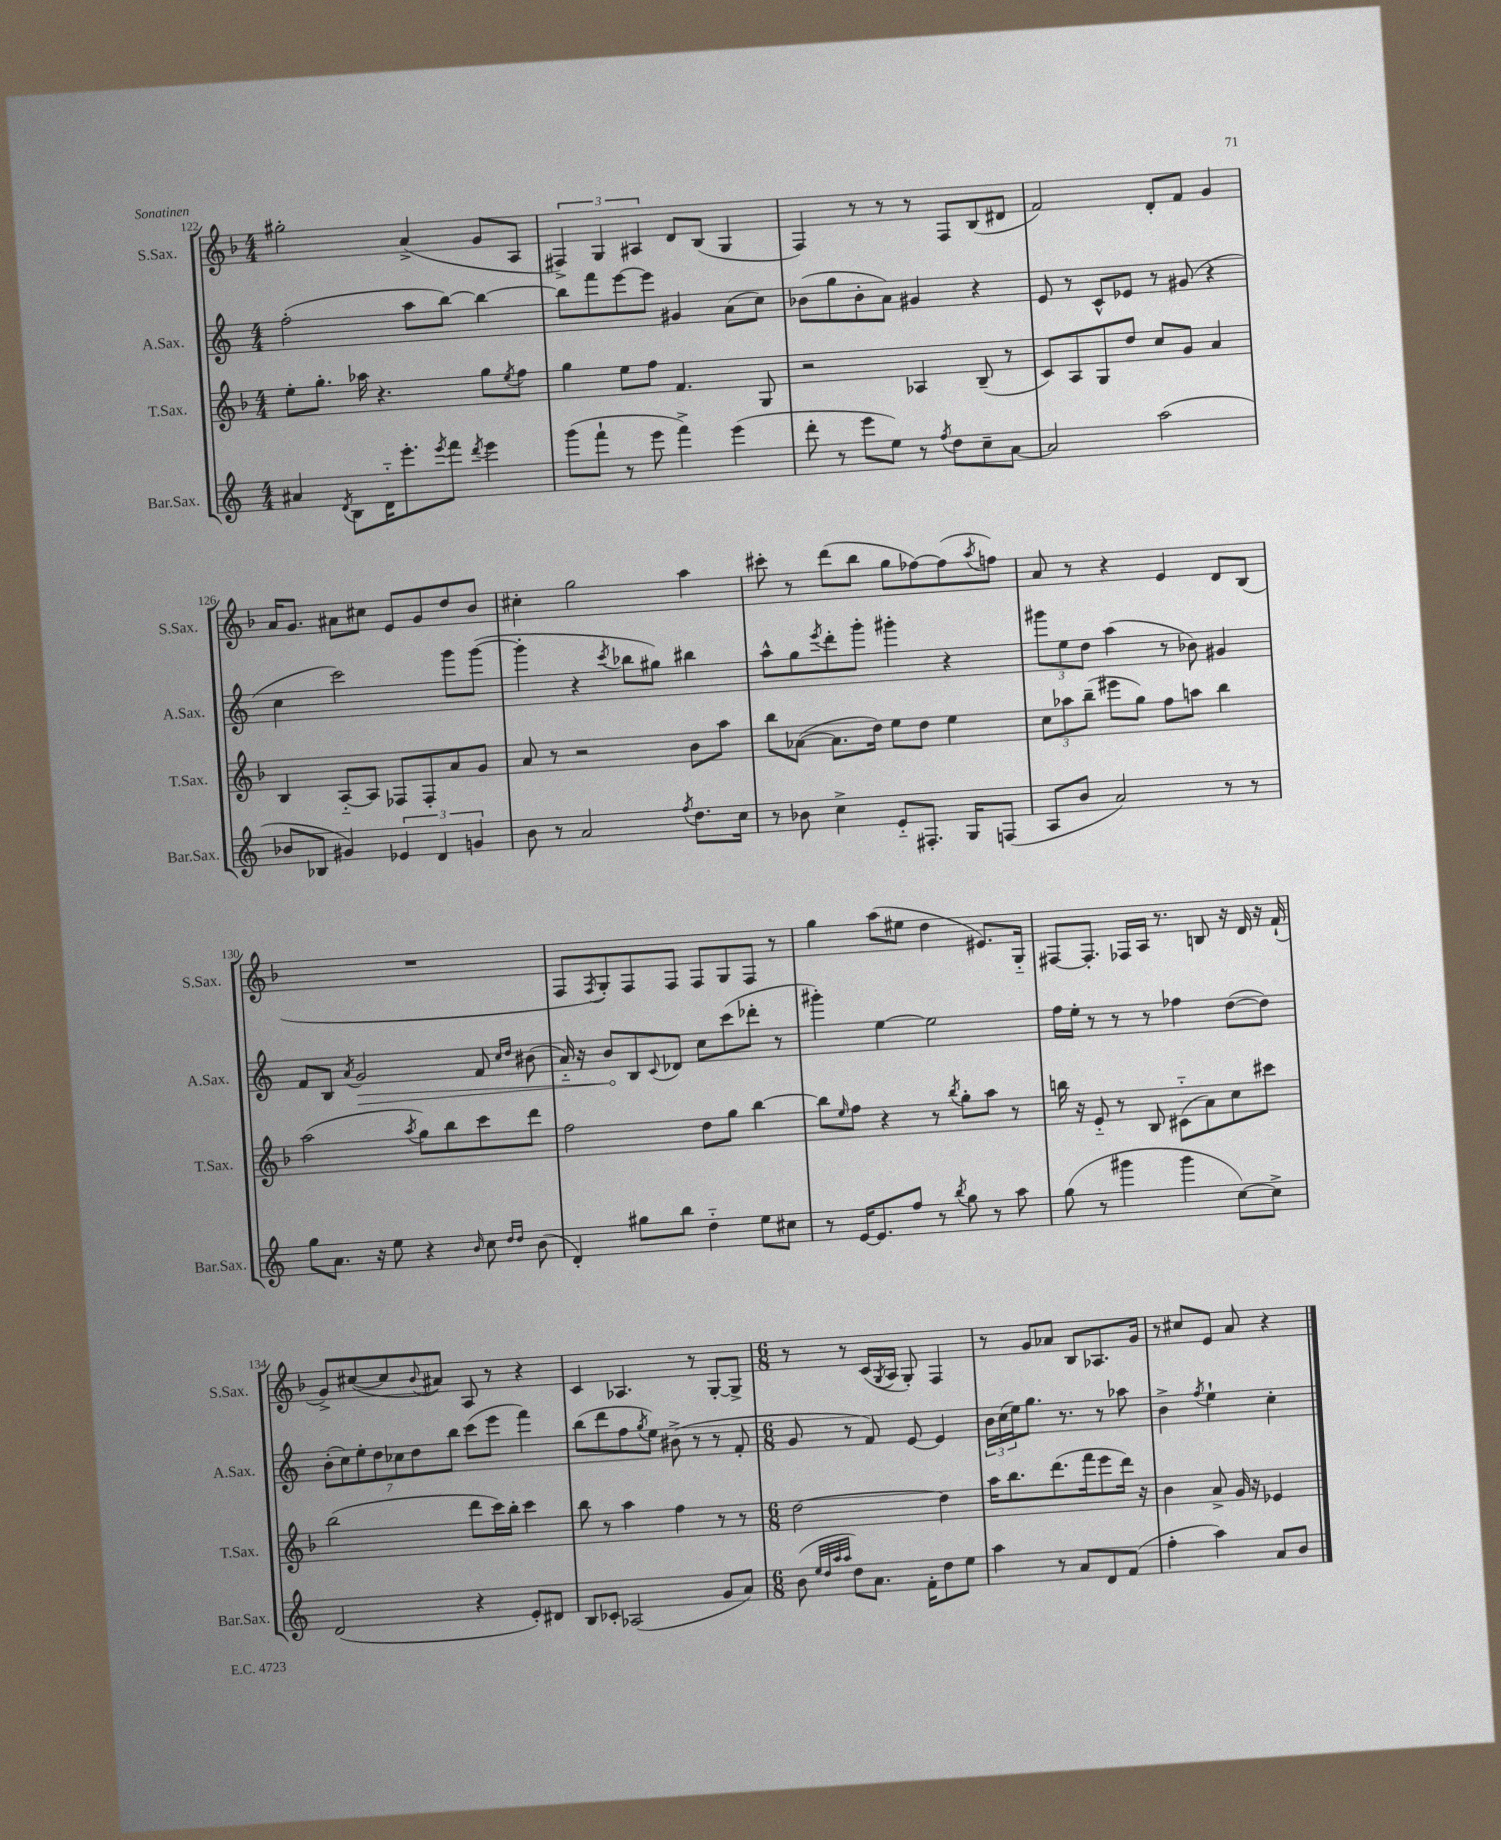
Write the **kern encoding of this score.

**kern	**kern	**kern	**dynam	**kern
*part4	*part3	*part2	*part2	*part1
*staff4	*staff3	*staff2	*staff2	*staff1
*I"Bar.Sax.	*I"T.Sax.	*I"A.Sax.	*	*I"S.Sax.
*I'Bar.Sax.	*I'T.Sax.	*I'A.Sax.	*	*I'S.Sax.
*clefG2	*clefG2	*clefG2	*	*clefG2
*k[]	*k[b-]	*k[]	*	*k[b-]
*M4/4	*M4/4	*M4/4	*	*M4/4
=122	=122	=122	=122	=122
4a#X/	8ee'\L	(2ff'\	.	2gg#X'\
.	8.gg'\J	.	.	.
8qd/	.	.	.	.
8B\L	.	.	.	.
.	16aa-X\	.	.	.
16d\K	4.r	.	.	.
8.eee'\	.	.	.	.
.	.	8aa\L	.	(4a^/
8qeee/	.	.	.	.
8fff\J	.	[8bb\J)	.	.
8qddd/	.	.	.	.
4eee\	8gg\L	4bb\_	.	8g/L
.	8qee/	.	.	.
.	8ff\J	.	.	8A/J
=123	=123	=123	=123	=123
(8ggg\L	4gg\	8bb\L]	.	6F#X^/)
8fff`\J	.	8fff\	.	.
.	.	.	.	6G/
8r	8ee\L	[8eee\	.	.
.	.	.	.	6A#X/
8eee\	8ff\J	8eee\J]	.	.
4fff^\)	4.f/	4g#X/	.	8d/L
.	.	.	.	(8B-/J
(4eee\	.	(8a\L	.	4G/
.	8G/	8cc\J)	.	.
=124	=124	=124	=124	=124
8ddd'\	2r	(8b-X\L	.	4F/)
8r	.	8gg\	.	.
8eee\L	.	8b-'\	.	8r
8ee\J)	.	8a\J)	.	8r
8r	4A-X/	4g#X/	.	8r
8qff/	.	.	.	.
8dd\L	.	.	.	8F/L
8cc~\	(8B-~/	4r	.	(8B-/
[8a\J	8r	.	.	8d#X/J
=125	=125	=125	=125	=125
2a/]	8c/L)	8e/	.	2f/)
.	8A/	8r	.	.
.	8G/	8c^^/L	.	.
.	8dd/J	8e-X/J	.	.
(2aa\	8cc/L	8r	.	8d'/L
.	8g/J	(8g#X/	.	8f/J
.	4a/	4r	.	4g/
!!LO:LB:g=z
=126	=126	=126	=126	=126
8b-X/L	4B-/	4cc\	.	16a/KL
.	.	.	.	8.g/J
8B-X/J	.	.	.	.
4g#X/)	[8A/L	2ccc\)	.	8a#X\L
.	8A/J]	.	.	8cc#X\J
6e-X/	8F-X/L	.	.	8e/L
.	8F-'/	.	.	8g/
6d/	.	.	.	.
.	8a/	8ggg\L	.	8dd/
6gn/	.	.	.	.
.	8g/J	([8ggg\J	.	8b-/J
=127	=127	=127	=127	=127
8b\	8a/	4ggg'\]	.	4cc#X'\
8r	8r	.	.	.
2a/	2r	4r	.	2gg\
.	.	8qccc/	.	.
.	.	8bb-X\L	.	.
.	.	8gg#X\J)	.	.
8qff/	.	.	.	.
8.dd\L	8b-\L	4bb#X\	.	4aa\
.	8aa\J	.	.	.
16cc\Jk	.	.	.	.
=128	=128	=128	=128	=128
8r	8bb-\L	8aa^^\L	.	8ccc#X'\
8b-X\	([8a-X\J	8gg\	.	8r
.	.	8qeee/	.	.
4cc^\	8.a-\L]	8ddd'\	.	(8ddd\L
.	.	8ggg'\J	.	8bb-\J
.	16dd\Jk)	.	.	.
8e/L	8ee\L	4ggg#X'\	.	8gg\L
8.F#X'/J	8dd\J	.	.	[8ff-X\)
.	4ee\	4r	.	(8ff-\]
16G/KL	.	.	.	.
.	.	.	.	8qaa/
(8Fn/J	.	.	.	8ffn\J)
=129	=129	=129	=129	=129
8A/L	12cc\L	12ggg#X\L	.	8a/
.	12aa-X\	12ee\	.	.
8b/J	.	.	.	8r
.	(12bb-~\J	12dd\J	.	.
2a/)	8eee#X\L	(4aa\	.	4r
.	8gg\J)	.	.	.
.	8ff\L	8r	.	4e/
.	8aan\J	8b-X\)	.	.
8r	4bb-\	4g#X/	.	8d/L
8r	.	.	.	(8B-/J
!!LO:LB:g=z
=130	=130	=130	=130	=130
8gg\L	(2aa\	8f/L	.	1r
8.a\J	.	8B/J	.	.
.	.	8qa/	.	.
!	!	!	!LO:HP:b	!
.	.	2g/	>	.
16r	.	.	.	.
8ee\	.	.	.	.
.	8qaa/	.	.	.
4r	8gg\L)	.	.	.
.	8bb-\	.	.	.
16qqb/	.	.	.	.
8cc\	8ccc\	8f/	.	.
16qqdd/LL	.	16qqcc/LL	.	.
16qqdd/JJ	.	16qqdd/JJ	.	.
(8b\	8ddd\J	(8b#X\	.	.
=131	=131	=131	=131	=131
4d'/)	2ff\	16a/)	.	8F/L
.	.	16r	.	.
.	.	.	.	8qF/
.	.	8b/L	.	8G'/)
8gg#X\L	.	8B/	]	8F/
.	.	8qqc/	.	.
8bb\J	.	8d-X/J	.	8F/J
4dd\	8dd\L	8cc\L	.	8F/L
.	8gg\J	(8ccc\	.	8G/
8ee\L	[4bb-\	8ddd-X'\J	.	8F/J
8cc#X\J	.	8r	.	8r
=132	=132	=132	=132	=132
8r	8bb-\L]	4ggg#X'\)	.	4gg\
.	16qqee/	.	.	.
[16e/KL	8ff\J	.	.	.
8.e/]	.	.	.	.
.	4r	[4ee\	.	(8aa\L
8ff/J	.	.	.	8ee#X\J
8r	8r	2ee\]	.	4dd\
8qbb/	8qbb-/	.	.	.
8gg\	8gg'\L	.	.	.
8r	8aa\J	.	.	8.e#X/L)
8aa\	8r	.	.	.
.	.	.	.	16G/Jk
=133	=133	=133	=133	=133
(8gg\	16bbn\	16ff\LL	.	[8F#X/L
.	16r	16ee'\JJ	.	.
8r	8e/	8r	.	8.F#'/J]
4ggg#X\	8r	8r	.	.
.	.	.	.	16F-X/LL
.	8B-/	8r	.	16A/JJ
.	.	.	.	8.r
4ggg#\	(8c#X\L	4ff-X\	.	.
.	8a\)	.	.	8Bn/
[8cc\L)	8cc\	([8dd\L	.	16r
.	.	.	.	16d/
8cc^\J]	8ccc#X\J	8dd\J])	.	16r
.	.	.	.	(16f`/
!!LO:LB:g=z
=134	=134	=134	=134	=134
(2d/	(2bb-\	(14b'\L	.	8g^/L)
.	.	14cc\)	.	.
.	.	.	.	([8cc#X/
.	.	14ee'\	.	.
.	.	14dd\	.	.
.	.	.	.	8cc#/]
.	.	14cc-X\	.	.
.	.	14dd\	.	.
.	.	.	.	8qqb-/
.	.	.	.	8a#X/J)
.	.	14bb\J	.	.
4r	8ddd\L	(8ccc\L	.	8A/
.	16ccc\L)	8eee\J	.	8r
.	16bb-'\JJ	.	.	.
8e'/L)	4ccc\	4fff\)	.	4r
8d#X/J	.	.	.	.
=135	=135	=135	=135	=135
8B/L	8bb-\	(8bb\L	.	4c/
8c-X'/J	8r	8ddd\	.	.
(2A-X/	4aa\	8ff\	.	4.A-X/
.	.	8qgg/	.	.
.	.	8ee\J)	.	.
.	4ff\	(8b#X^\	.	.
.	.	8r	.	8r
8g/L	8r	8r	.	[8G'/L
8a/J)	8r	8f'/	.	8G^/J]
=136	=136	=136	=136	=136
*M6/8	*M6/8	*M6/8	*	*M6/8
(8b\	[2dd\	8g/	.	8r
32qqee/LLL	.	.	.	.
32qqdd/	.	.	.	.
32qqaa/	.	.	.	.
32qqaa/JJJ	.	.	.	.
8dd\L)	.	8r	.	8r
8.a\J	.	8f/)	.	(16c/LL
.	.	.	.	8qG/
.	.	.	.	16A/JJ
.	.	[8e/	.	8G'/)
16f'\KL	.	.	.	.
8dd\	4dd\]	4e/]	.	4F/
8ee\J	.	.	.	.
=137	=137	=137	=137	=137
4aa\	16aa\KL	24b\LL	.	8r
.	.	(24cc\	.	.
.	8.bb-\	.	.	.
.	.	24ee\J)	.	.
.	.	8.gg\J	.	8g/L
8r	(8.ddd\	.	.	8a-X/J
.	.	8.r	.	.
8a/L	.	.	.	8B-/L
.	16fff\k	.	.	.
8d/	8eee\	8r	.	8.A-X/
(8f/J	16ddd\Jk)	8aa-X\	.	.
.	16r	.	.	16g/Jk
=138	=138	=138	=138	=138
4ff'\	4b-\	4b^\	.	8r
.	.	.	.	8cc#X/L
.	.	8qff/	.	.
4aa\)	8a^/	4ee`\	.	8e/J
.	16g/	.	.	8a/
.	16r	.	.	.
8a/L	4e-X/	4cc'\	.	4r
8b/J	.	.	.	.
==	==	==	==	==
*-	*-	*-	*-	*-
